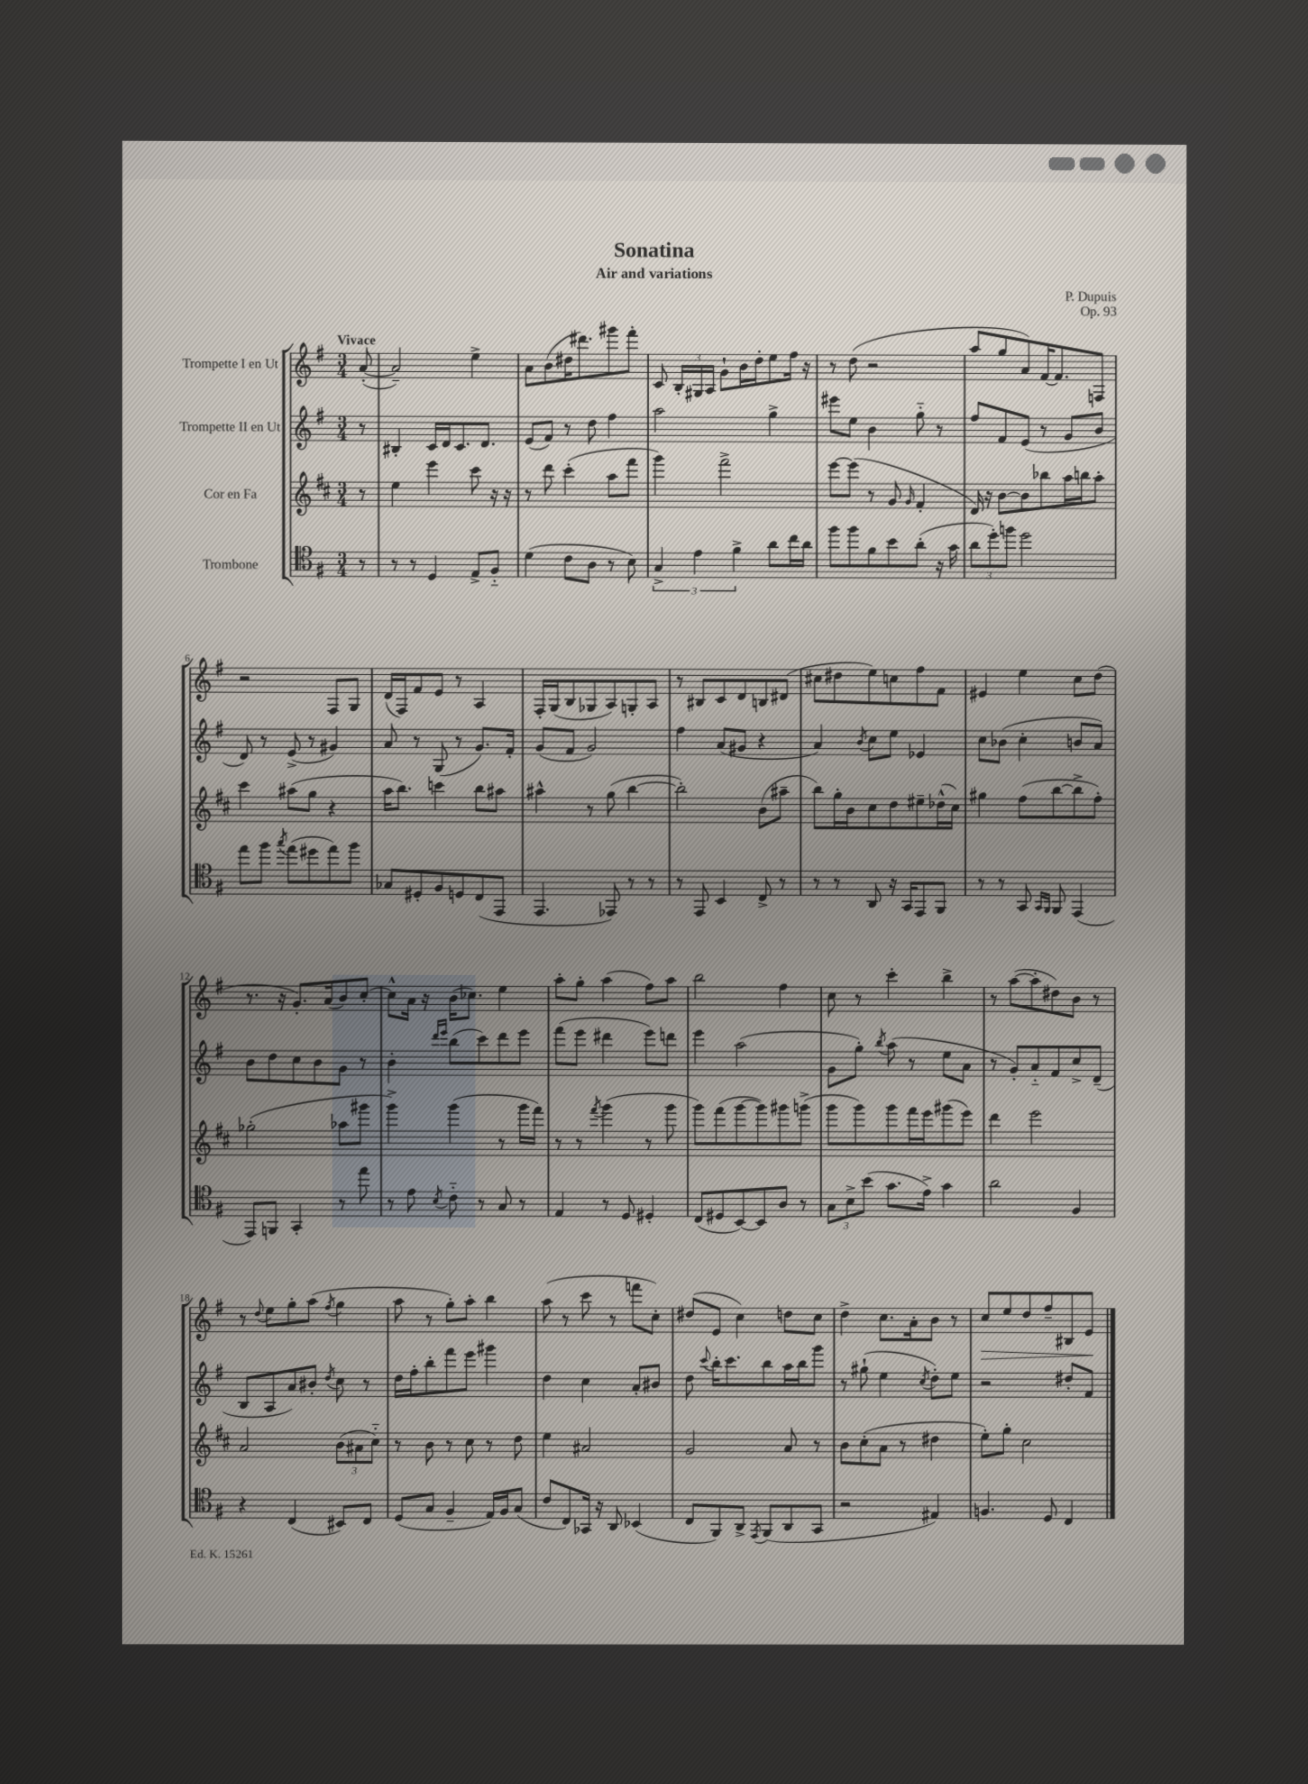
\header { title = "Sonatina" composer = "P. Dupuis" subtitle = "Air and variations" opus = "Op. 93" }
<<
\new StaffGroup <<
\new Staff = "s0" \with { instrumentName = "Trompette I en Ut" } {
    \clef treble \key g \major \numericTimeSignature \time 3/4 \partial 8 \tempo "Vivace"
    \autoBeamOff a'8~-.( |
    a'2--) e''4-> |
    a'8[ b'8( dis''16 dis'''8.) gis'''8 fis'''8]-. |
    c'8 \tuplet 3/2 { b16[-. gis16 a16] } g'8[-! b'16 d''16-. e''8 fis''16] r16 |
    r8 d''8( r2 |
    a''8[ g''8 a'8) fis'16~ fis'8. f8] |
    r2 fis8[ g8] |
    d'16[( fis16) fis'8 e'8] r8 a4 |
    fis16[-. g16( b8 ges8 a8) g8-. a8] |
    r8 bis8[ c'8 d'8 b8 dis'8]( |
    cis''8[ dis''8 e''8) c''8 fis''8 fis'8] |
    eis'4 e''4 c''8[ d''8]( |
    r8. r16 g'8.[-.) a'16( b'8) c''8]~-. |
    c''8[-^ a'16] r16 b'16[( ces''8.]) e''4 |
    a''8[-. g''8]-. a''4( fis''8[) a''8] |
    b''2 fis''4 |
    c''8 r8 c'''4-. b''4-> |
    r8 a''8[~( a''8-. dis''8) b'8] r8 |
    r8 \appoggiatura { d''8 } e''8[ g''8-. a''8]( \acciaccatura { fis''8 } g''4 |
    a''8 r8 g''8[-.) a''8]-. b''4 |
    a''8( r8 c'''8 r8 f'''8[ c''8]-.) |
    dis''8[( e'8] c''4) d''8[ c''8] |
    d''4-> c''8.[ a'16-. b'8] r8 |
    c''8[\> e''8 d''8 fis''8-- bis8 e'8]\! \bar "|." |
}
\new Staff = "s1" \with { instrumentName = "Trompette II en Ut" } {
    \clef treble \key g \major \numericTimeSignature \time 3/4 \partial 8
    \autoBeamOff r8 |
    bis4-. c'16[ d'16 c'8. d'8.] |
    e'8[( fis'8]) r8 d''8 fis''4 |
    a''2 g''4-> |
    eis'''8[ e''8] b'4 g''8-_ r8 |
    fis''8[ fis'8 e'8]( r8 g'8[ b'8] |
    d'8) r8 e'8->( r8 gis'4) |
    a'8 r8 g8( r8 g'8.[) fis'16]-. |
    g'8[( fis'8] g'2) |
    fis''4 a'8[( gis'8] r4 |
    a'4) \acciaccatura { b'8 } c''8[ e''8] ees'4 |
    c''8[ bes'8]( c''4-. b'8[ a'8]) |
    b'8[ d''8 c''8 b'8 g'8] r8 |
    b'4-. \grace { d'''16[ e'''16] } b''8[( c'''8) d'''8 e'''8] |
    fis'''8[( e'''8] dis'''4 e'''8[) d'''8] |
    e'''4 a''2( |
    g'8[ g''8]-.) \acciaccatura { b''8 } a''8( r8 e''8[ a'8] |
    r8 g'8[-.) a'8-_ fis'8 c''8-> d'8]--( |
    b8[ a8 a'8) bis'8]-. \acciaccatura { d''8 } c''8 r8 |
    d''16[ fis''16-. b''8-. fis'''8 e'''8] gis'''4 |
    d''4 c''4 a'8[-. bis'8] |
    d''8 \appoggiatura { c'''8 } b''16[-. c'''8. b''8 a''16 b''16 g'''8] |
    r8 gis''8-!( e''4 \acciaccatura { c''8 } d''8[-.) e''8] |
    r2 dis''8[-. fis'8] \bar "|." |
}
\new Staff = "s2" \with { instrumentName = "Cor en Fa" } {
    \clef treble \key d \major \numericTimeSignature \time 3/4 \partial 8
    \autoBeamOff r8 |
    e''4 e'''4 cis'''8 r16 r16 |
    r8 d'''8 cis'''4-.( a''8[ fis'''8] |
    g'''4) fis'''2-> |
    e'''8[~ e'''8]( r8 g'8 \grace { g'16 } fis'4-. |
    d'16) r16 b'8[~ b'8 bes''8 a''16 b''16 a''8]-. |
    cis'''4 ais''8[( g''8] r4 |
    a''16[ b''8.]) c'''4 b''8[ ais''8] |
    ais''4-^ r8 g''8( b''4~ |
    b''2-.) b'8[( ais''8]-- |
    b''8[) g''16-. b'16 cis''8 d''8 eis''8-- des''16-^( cis''16]) |
    gis''4 fis''8[( b''8~ b''8-> fis''8]-.) |
    ges''2-.( aes''8[ gis'''8] |
    g'''4->) g'''4( r8 g'''16[ fis'''16]) |
    r8 r8 \acciaccatura { fis'''8 } g'''4( r8 g'''8 |
    g'''8[) fis'''8( g'''8~ g'''8) gis'''8 g'''8]->( |
    g'''8[ g'''8) g'''8 fis'''16 e'''16 gis'''8( e'''8]) |
    d'''4 e'''2 |
    a'2 \tuplet 3/2 { b'8[( ais'8 cis''8]-_) } |
    r8 b'8 r8 cis''8 r8 d''8 |
    e''4 ais'2 |
    g'2 a'8 r8 |
    b'8[ cis''8-.( a'8] r8 dis''4 |
    e''8[-.) g''8]-. cis''2 \bar "|." |
}
\new Staff = "s3" \with { instrumentName = "Trombone" } {
    \clef tenor \key g \major \numericTimeSignature \time 3/4 \partial 8
    \autoBeamOff r8 |
    r8 r8 d4 e8[-> fis8]-_ |
    d'4( c'8[ a8] r8 b8) |
    \tuplet 3/2 { g4-> e'4 fis'4-> } a'8[ c''16 a'16] |
    fis''8[ fis''8 fis'8 b'8 a'8]-.( r16 g'16 |
    \tuplet 3/2 { a'8[ d''8-.) f''8] } d''2 |
    e''8[ fis''8] \acciaccatura { g''8 } e''8[( dis''8 e''8) fis''8] |
    ges8[ dis8-. fis8 d8 c8( e,8] |
    e,4. ees,8) r8 r8 |
    r8 e,8 b,4 c8-> r8 |
    r8 r8 a,8 r16 g,16[ e,8 fis,8] |
    r8 r8 g,8 \grace { g,16[ fis,16] } fis,8 e,4( |
    e,8[) f,8] g,4-. r8 e''8 |
    r8 e'8 \acciaccatura { b8 } c'8-_ r8 g8 r8 |
    e4 r8 d8 dis4-. |
    c8[( dis8 b,8~) b,8 a8] r8 |
    \tuplet 3/2 { g8[ b8-> b'8]( } g'8.[ e'16]->) g'4 |
    a'2 fis4 |
    r4 c4( bis,8[) c8] |
    d8[( g8] fis4-- e16[) fis16 g8]( |
    c'8[ c8) ges,16] r16 a,8 bes,4( |
    c8[ fis,8) a,8]-> \acciaccatura { e,8 } fis,8[( a,8 g,8] |
    r2 eis4) |
    f4. d8 c4 \bar "|." |
}
>>
>>
